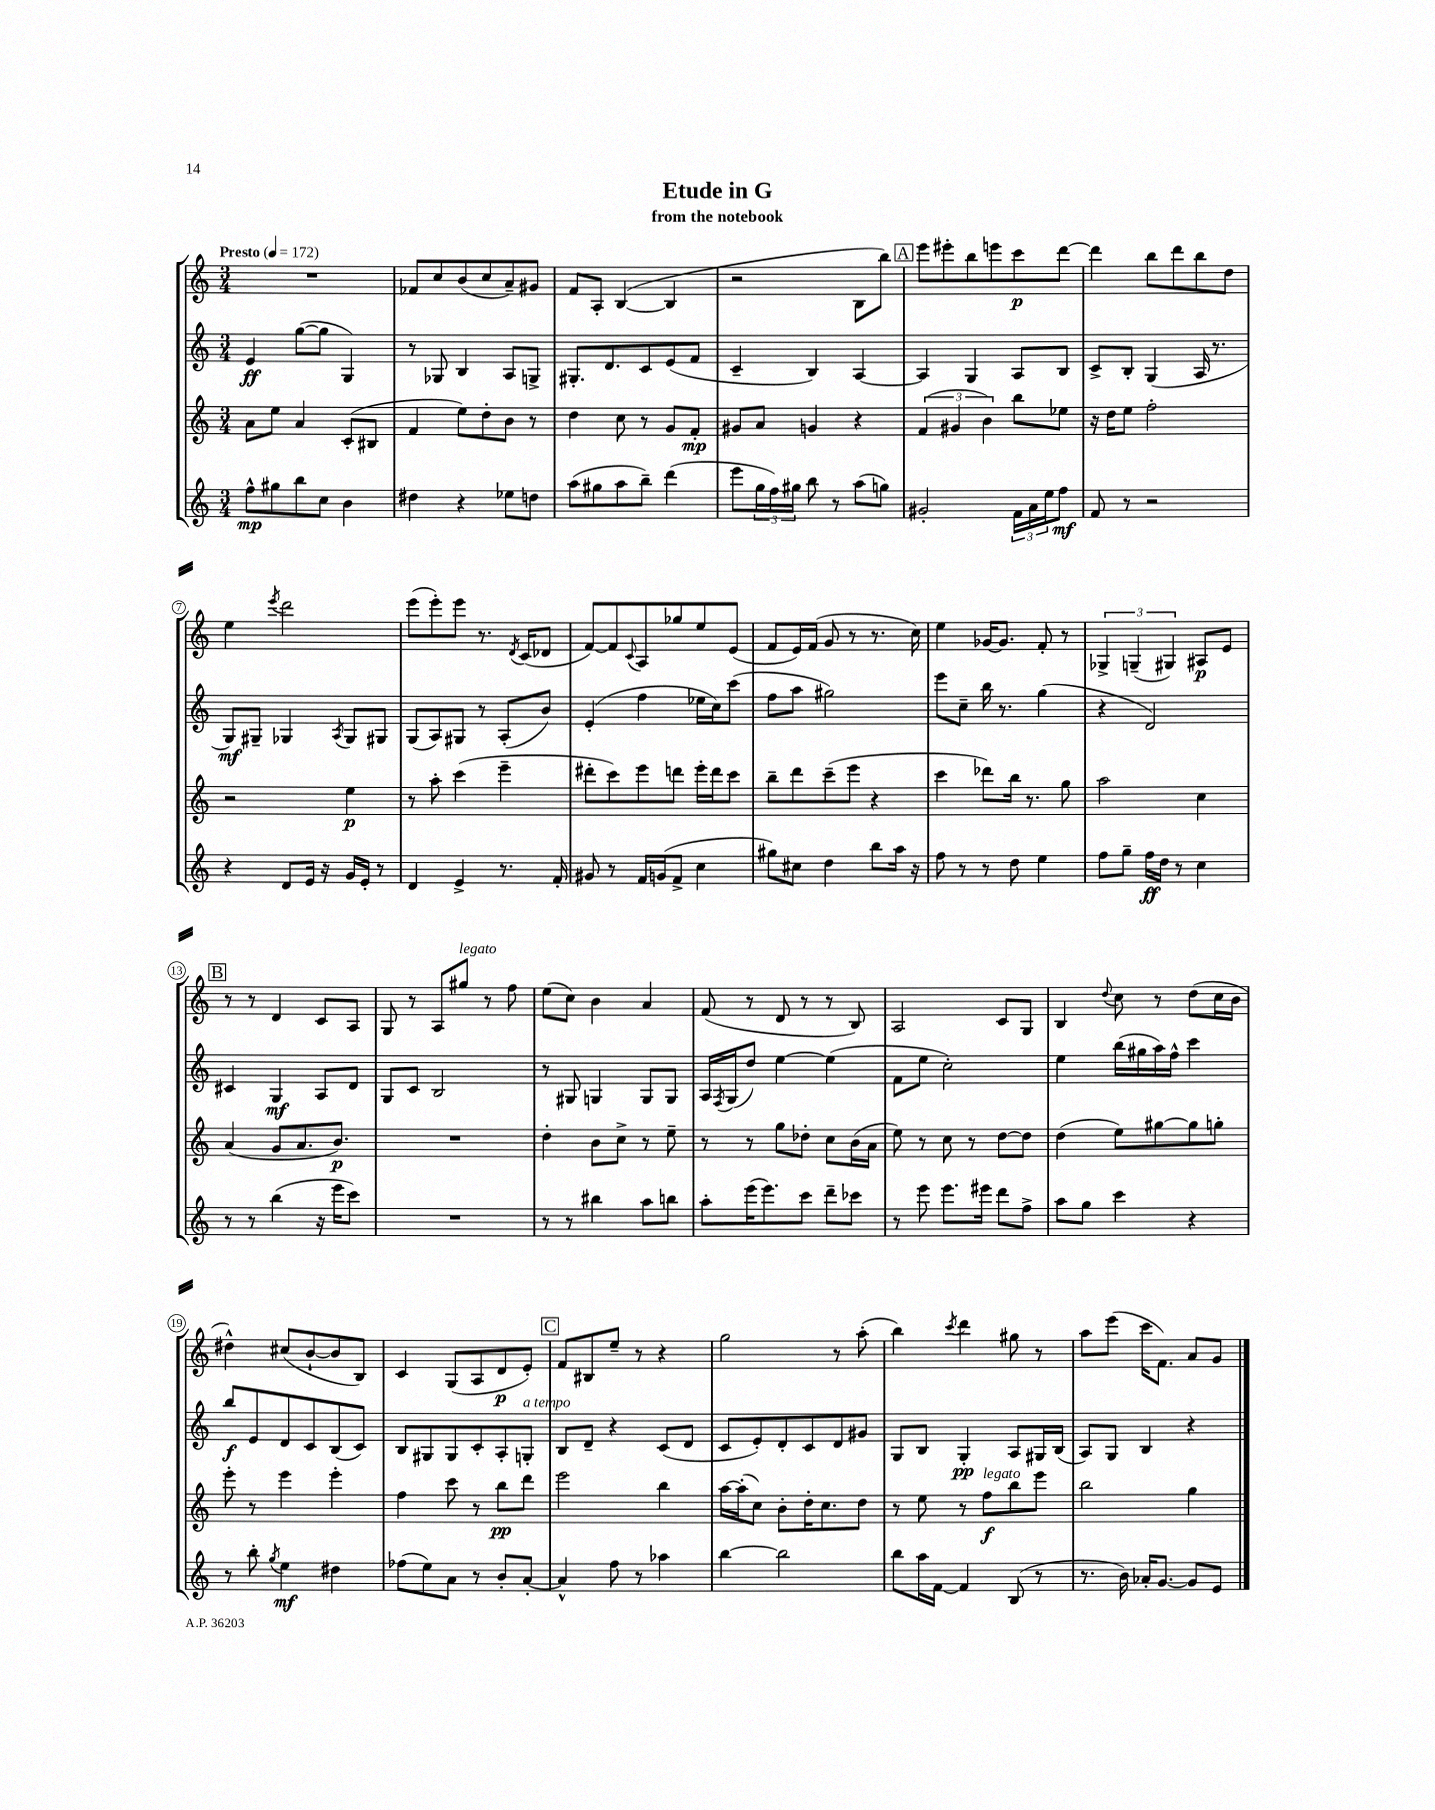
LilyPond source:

\header { title = "Etude in G" subtitle = "from the notebook" }
<<
\new StaffGroup <<
\new Staff = "s0" {
    \clef treble \key c \major \numericTimeSignature \time 3/4 \tempo "Presto" 4 = 172
    R2. |
    fes'8 c''8 b'8( c''8 a'8--) gis'8 |
    f'8 a8-. b4~( b4 |
    r2 b8 b''8) |
    \mark \markup { \box "A" } e'''8 eis'''8-. b''8 e'''8 c'''8\p d'''8~ |
    d'''4 b''8 d'''8 b''8 d''8 |
    e''4 \acciaccatura { e'''8 } d'''2 |
    e'''8( e'''8-.) e'''8 r8. \acciaccatura { d'8 } c'16( des'8 |
    f'8~) f'8 \appoggiatura { c'8 } a8 ges''8 e''8 e'8( |
    f'8 e'16) f'16( g'8 r8 r8. c''16) |
    e''4 ges'16~ ges'8. f'8-. r8 |
    \tuplet 3/2 { ges4-> g4--( gis4) } ais8\p e'8 |
    \mark \markup { \box "B" } r8 r8 d'4 c'8 a8 |
    g8 r8 a8 gis''8^\markup { \italic "legato" } r8 f''8 |
    e''8( c''8) b'4 a'4 |
    f'8( r8 d'8 r8 r8 b8) |
    a2 c'8 g8 |
    b4 \appoggiatura { d''8 } c''8 r8 d''8( c''16 b'16 |
    dis''4-^) cis''8( b'8~-! b'8 b8) |
    c'4 g8( a8 d'8\p e'8-.) |
    \mark \markup { \box "C" } f'8 bis8 e''8-- r8 r4 |
    g''2 r8 a''8-.( |
    b''4) \acciaccatura { c'''8 } d'''4 gis''8 r8 |
    a''8 e'''8( c'''16 f'8.) a'8 g'8 \bar "|." |
}
\new Staff = "s1" {
    \clef treble \key c \major \numericTimeSignature \time 3/4
    e'4\ff g''8~( g''8 g4) |
    r8 ges8 b4 a8 g8-> |
    gis8.-. d'8. c'8 e'8( f'8 |
    c'4-- b4) a4~ |
    \mark \markup { \box "A" } a4 g4 a8 b8 |
    c'8-> b8-. g4( a16 r8. |
    g8\mf) gis8-- ges4 \acciaccatura { a8 } ges8 gis8 |
    g8( a8) gis8 r8 a8-.( b'8) |
    e'4-.( f''4 ees''16 c''16) c'''8( |
    f''8 a''8 gis''2) |
    e'''8 c''8-- b''16 r8. g''4( |
    r4 d'2) |
    \mark \markup { \box "B" } cis'4 g4\mf a8 d'8 |
    g8 c'8 b2 |
    r8 gis8 g4 g8 g8 |
    a16 \acciaccatura { f8 } g16( d''8) e''4~ e''4( |
    f'8 e''8 c''2-.) |
    e''4 b''16( gis''16 a''16) f''16-^ c'''4 |
    b''8\f e'8 d'8 c'8 b8( c'8) |
    b8 gis8 gis8 c'8-. a8-. g8-.^\markup { \italic "a tempo" } |
    \mark \markup { \box "C" } b8 d'8-- r4 c'8( d'8 |
    c'8 e'8-.) d'8-. c'8 d'8 gis'8 |
    g8 b8 g4-.\pp a8 gis16 b16( |
    a8) g8 b4 r4 \bar "|." |
}
\new Staff = "s2" {
    \clef treble \key c \major \numericTimeSignature \time 3/4
    a'8 e''8 a'4 c'8-.( bis8 |
    f'4 e''8) d''8-. b'8 r8 |
    d''4 c''8 r8 g'8 f'8-.\mp |
    gis'8 a'8 g'4 r4 |
    \mark \markup { \box "A" } \tuplet 3/2 { f'4( gis'4 b'4) } b''8 ees''8 |
    r16 d''16 e''8 f''2-. |
    r2 e''4\p |
    r8 a''8-. c'''4( e'''4-- |
    dis'''8-. c'''8) e'''8 d'''8 e'''16-. d'''16 c'''8 |
    b''8-- d'''8 c'''8--( e'''8 r4 |
    c'''4 des'''8) b''16 r8. g''8 |
    a''2 c''4 |
    \mark \markup { \box "B" } a'4( g'8 a'8. b'8.\p) |
    R2. |
    d''4-. b'8 c''8-> r8 e''8-- |
    r8 r8 g''8 des''8-. c''8 b'16( a'16 |
    e''8) r8 c''8 r8 d''8~ d''8 |
    d''4( e''8) gis''8~ gis''8 g''8-. |
    e'''8-. r8 e'''4 e'''4-. |
    f''4 c'''8 r8 b''8\pp d'''8 |
    \mark \markup { \box "C" } e'''2 b''4 |
    a''16~ a''16-.( c''8) b'8-. d''16-. c''8. d''8 |
    r8 e''8 r8 f''8\f^\markup { \italic "legato" } b''8 e'''8 |
    b''2 g''4 \bar "|." |
}
\new Staff = "s3" {
    \clef treble \key c \major \numericTimeSignature \time 3/4
    f''8-^\mp gis''8 b''8 c''8 b'4 |
    dis''4 r4 ees''8 d''8 |
    a''8( gis''8 a''8 b''8--) d'''4( |
    e'''8 \tuplet 3/2 { g''16 f''16) gis''16 } b''8 r8 a''8( g''8) |
    \mark \markup { \box "A" } gis'2-. \tuplet 3/2 { f'16 a'16 e''16 } f''8\mf |
    f'8 r8 r2 |
    r4 d'8 e'16 r16 g'16 e'16-. r8 |
    d'4 e'4-> r8. f'16-. |
    gis'8 r8 f'16 g'16( f'8-> c''4 |
    gis''8) cis''8 d''4 b''8 a''16 r16 |
    f''8 r8 r8 d''8 e''4 |
    f''8 g''8-- f''16\ff d''16 r8 c''4 |
    \mark \markup { \box "B" } r8 r8 b''4( r16 e'''16 c'''8) |
    R2. |
    r8 r8 bis''4 a''8 b''8 |
    a''8-. e'''16( e'''8.) c'''8 d'''8-- ces'''8 |
    r8 e'''8 e'''8. eis'''16 d'''8 f''8-> |
    a''8 g''8 c'''4 r4 |
    r8 b''8-. \acciaccatura { g''8 } e''4\mf dis''4 |
    fes''8( e''8) a'8 r8 b'8-. a'8~-. |
    \mark \markup { \box "C" } a'4-^ f''8 r8 aes''4 |
    b''4~ b''2 |
    b''8 a''16 f'16~ f'4 b8( r8 |
    r8. b'16) aes'16-. g'8.~ g'8 e'8 \bar "|." |
}
>>
>>
\layout { \context { \Score \override BarNumber.stencil = #(make-stencil-circler 0.1 0.3 ly:text-interface::print) } }
